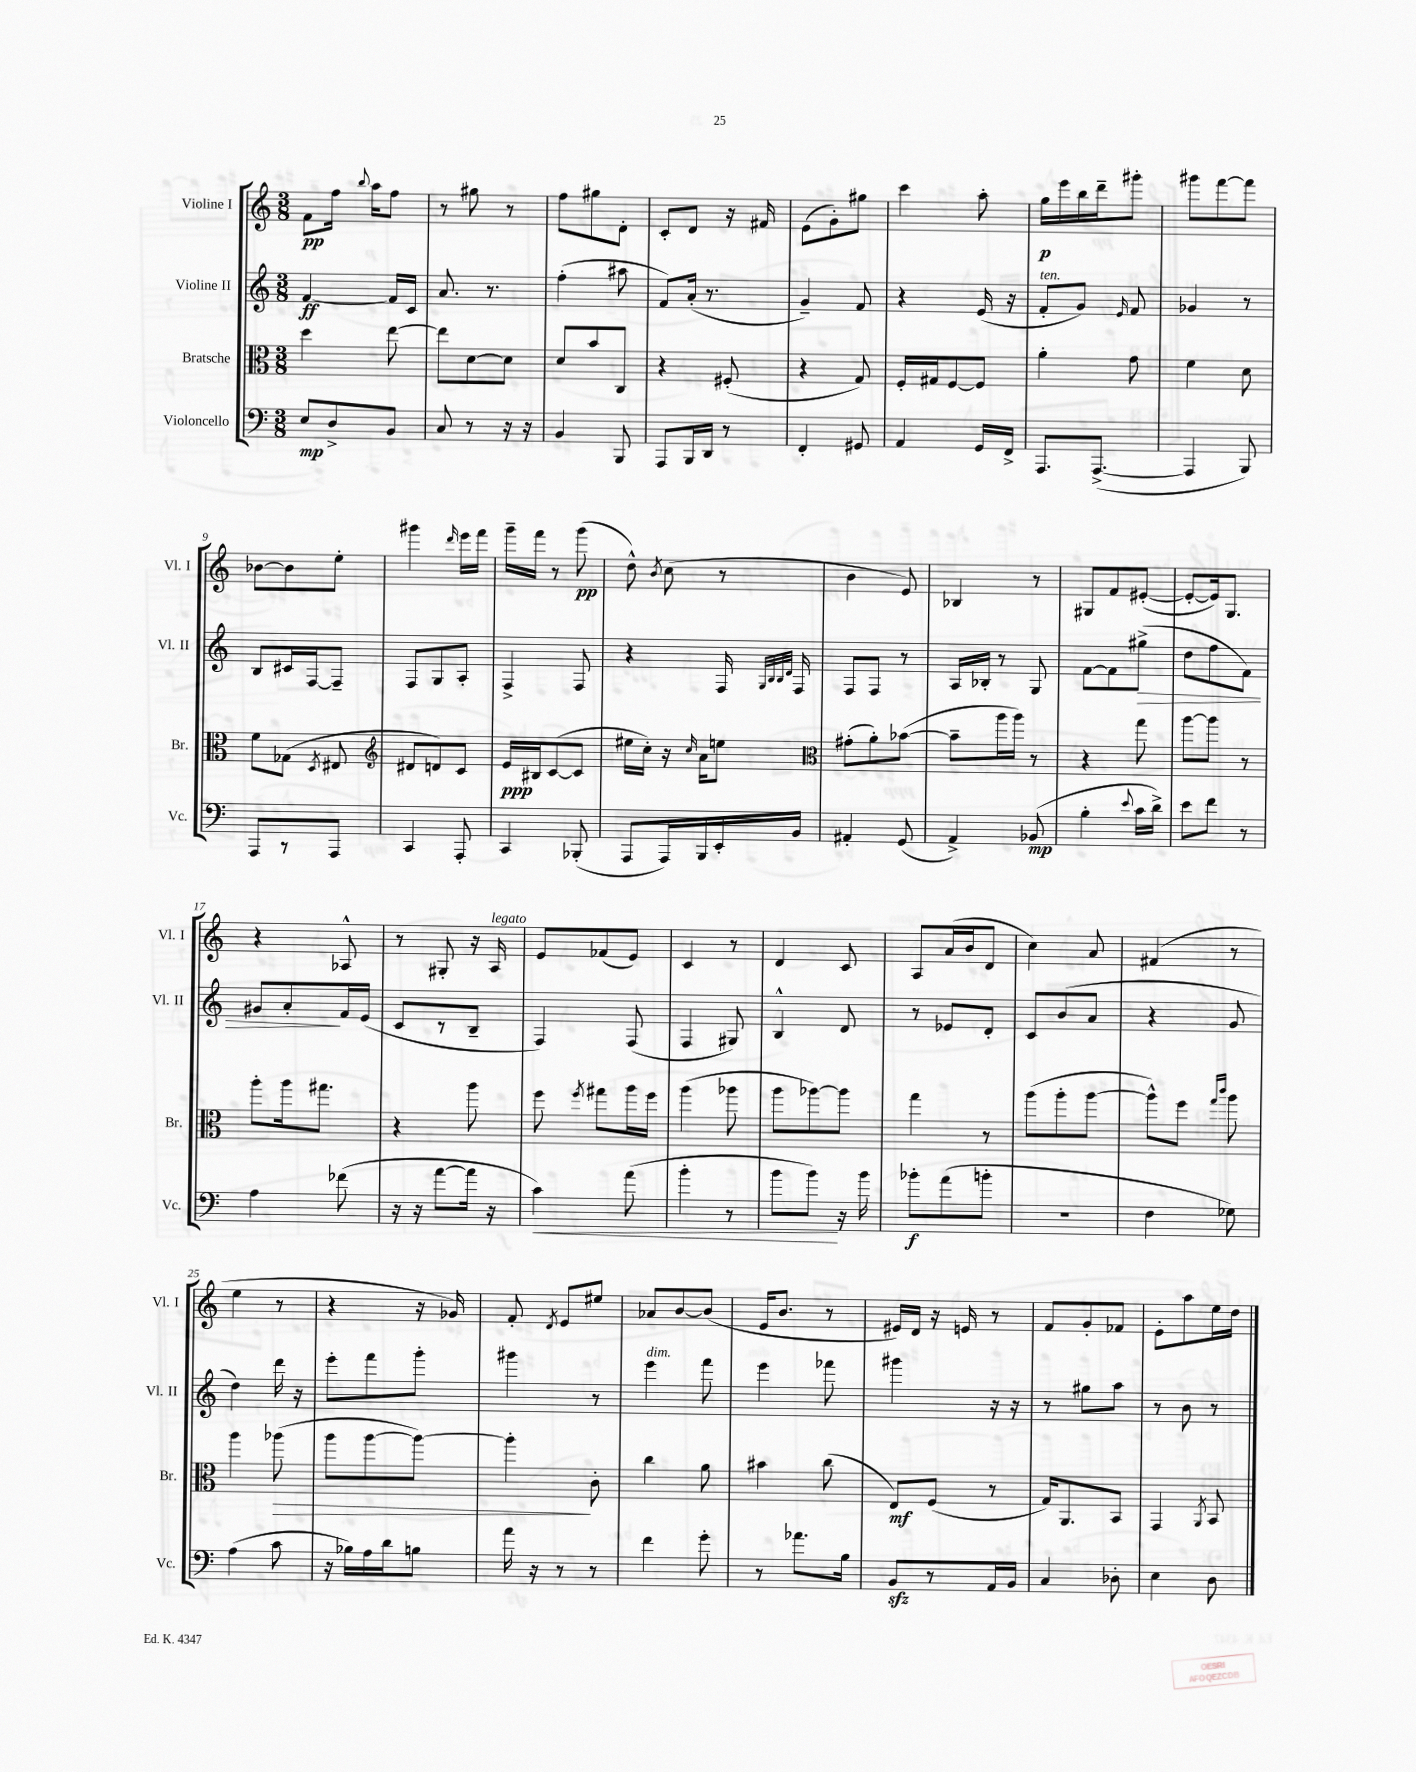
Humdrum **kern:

**kern	**dynam	**kern	**dynam	**kern	**dynam	**kern	**dynam
*part4	*part4	*part3	*part3	*part2	*part2	*part1	*part1
*staff4	*staff4	*staff3	*staff3	*staff2	*staff2	*staff1	*staff1
*I"Violoncello	*	*I"Bratsche	*	*I"Violine II	*	*I"Violine I	*
*I'Vc.	*	*I'Br.	*	*I'Vl. II	*	*I'Vl. I	*
*clefF4	*	*clefC3	*	*clefG2	*	*clefG2	*
*k[]	*	*k[]	*	*k[]	*	*k[]	*
*M3/8	*	*M3/8	*	*M3/8	*	*M3/8	*
=1	=1	=1	=1	=1	=1	=1	=1
8E/L	mp	4dd\	.	[4f/	ff	8f\L	pp
8D^/	.	.	.	.	.	16ff\Jk	.
.	.	.	.	.	.	8qqbb/	.
.	.	.	.	.	.	16aa\KL	.
8BB/J	.	[8ee\	.	16f/LL]	.	8ff\J	.
.	.	.	.	16c/JJ	.	.	.
=2	=2	=2	=2	=2	=2	=2	=2
8C/	.	8ee\L]	.	8.a/	.	8r	.
8r	.	[8d\	.	.	.	8gg#X\	.
.	.	.	.	8.r	.	.	.
16r	.	8d\J]	.	.	.	8r	.
16r	.	.	.	.	.	.	.
=3	=3	=3	=3	=3	=3	=3	=3
4BB/	.	8d/L	.	(4ff'\	.	8ff\L	.
.	.	8b/	.	.	.	8gg#X\	.
8BBB/	.	8C/J	.	8aa#X\	.	8d'\J	.
=4	=4	=4	=4	=4	=4	=4	=4
8AAA/L	.	4r	.	8f/L)	.	8c'/L	.
16BBB/L	.	.	.	(16a'/Jk	.	8d/J	.
16DD/JJ	.	.	.	8.r	.	.	.
8r	.	(8F#X'/	.	.	.	16r	.
.	.	.	.	.	.	16f#X/	.
=5	=5	=5	=5	=5	=5	=5	=5
4FF'/	.	4r	.	4g~/)	.	(8e\L	.
.	.	.	.	.	.	8g'\)	.
8GG#X/	.	8G/)	.	8f/	.	8gg#X\J	.
=6	=6	=6	=6	=6	=6	=6	=6
4AA/	.	16F'/LL	.	4r	.	4ccc\	.
.	.	16G#X/J	.	.	.	.	.
.	.	[8F/	.	.	.	.	.
16GG/LL	.	8F/J]	.	(16e/	.	8aa'\	.
16FF^/JJ	.	.	.	16r	.	.	.
=7	=7	=7	=7	=7	=7	=7	=7
!	!	!	!	!LO:TX:a:i:t=ten.	!	!	!
8.AAA/L	.	4a'\	.	8f'/L	.	16gg\LL	p
.	.	.	.	.	.	16eee\	.
.	.	.	.	8g/J)	.	16bb\	.
([8.AAA^/J	.	.	.	.	.	16ddd~\J	.
.	.	.	.	16qqe/	.	.	.
.	.	8g\	.	8f/	.	8ggg#X'\J	.
=8	=8	=8	=8	=8	=8	=8	=8
4AAA/]	.	4f\	.	4g-X/	.	8ggg#X\L	.
.	.	.	.	.	.	[8fff\	.
8BBB/)	.	8d\	.	8r	.	8fff\J]	.
!!LO:LB:g=z
=9	=9	=9	=9	=9	=9	=9	=9
8AAA/L	.	8f\L	.	8B/L	.	[8b-X\L	.
8r	.	(8G-X\J	.	16c#X/L	.	8b-\]	.
.	.	.	.	[16F/J	.	.	.
.	.	8qD/	.	.	.	.	.
8AAA/J	.	8E#X/	.	8F~/J]	.	8ee'\J	.
=10	=10	=10	=10	=10	=10	=10	=10
*	*	*clefG2	*	*	*	*	*
4CC/	.	8d#X/L	.	8F/L	.	4ggg#X\	.
.	.	8dn/)	.	8G/	.	.	.
.	.	.	.	.	.	16qqddd/	.
8AAA'/	.	8c/J	.	8A'/J	.	16eee\LL	.
.	.	.	.	.	.	16fff\JJ	.
=11	=11	=11	=11	=11	=11	=11	=11
4CC/	.	16e/LL	ppp	4F^/	.	16ggg~\LL	.
.	.	16B#X/J	.	.	.	16fff\JJ	.
.	.	([8c/	.	.	.	8r	.
(8BBB-X'/	.	8c/J]	.	8F/	.	(8ggg\	pp
=12	=12	=12	=12	=12	=12	=12	=12
8AAA/L	.	16ee#X\LL	.	4r	.	8dd^^\)	.
.	.	16cc'\JJ)	.	.	.	.	.
.	.	.	.	.	.	8qb/	.
16AAA/L)	.	16r	.	.	.	(8cc\	.
.	.	16qqcc/	.	.	.	.	.
16BBB/	.	16a\KL	.	.	.	.	.
16EE'/	.	8een\J	.	16F/	.	8r	.
.	.	.	.	32qqG/LLL	.	.	.
.	.	.	.	32qqB/	.	.	.
.	.	.	.	32qqB/	.	.	.
.	.	.	.	32qqd/JJJ	.	.	.
16BB/JJ	.	.	.	16F/	.	.	.
=13	=13	=13	=13	=13	=13	=13	=13
*	*	*clefC3	*	*	*	*	*
4AA#X'/	.	(8g#X'\L	.	8F/L	.	4b\	.
.	.	8a'\)	.	8F/J	.	.	.
(8GG/	.	([8b-X\J	.	8r	.	8e/)	.
=14	=14	=14	=14	=14	=14	=14	=14
4AA^/)	.	8b-~\L]	.	16A/LL	.	4B-X/	.
.	.	.	.	16B-X'/JJ	.	.	.
.	.	16aa\L	.	8r	.	.	.
.	.	16aa\JJ)	.	.	.	.	.
(8BB-X/	mp	8r	.	8G/	.	8r	.
=15	=15	=15	=15	=15	=15	=15	=15
4B'\	.	4r	.	[8f\L	.	8G#X/L	.
.	.	.	.	8f\]	.	8f/	.
8qqe/	.	.	.	.	.	.	.
!	!	!	!	!	!LO:HP:b	!	!
16c\LL	.	8gg\	.	(8gg#X^\J	>	([8e#X'/J	.
16d^\JJ)	.	.	.	.	.	.	.
=16	=16	=16	=16	=16	=16	=16	=16
8e\L	.	[8aa\L	.	8dd\L	.	8e#'/L_	.
8f\J	.	8aa\J]	.	8ff\	.	16e#/k])	.
.	.	.	.	.	.	8.G/J	.
8r	.	8r	.	8f\J)	.	.	.
!!LO:LB:g=z
=17	=17	=17	=17	=17	=17	=17	=17
4A\	.	8aa'\L	.	8g#X/L	.	4r	.
.	.	16aa\k	.	8a'/	.	.	.
.	.	8.gg#X\J	.	.	.	.	.
(8f-X\	.	.	.	16f/L	]	8A-X^^/	.
.	.	.	.	(16e/JJ	.	.	.
=18	=18	=18	=18	=18	=18	=18	=18
16r	.	4r	.	8c/L	.	8r	.
16r	.	.	.	.	.	.	.
[8a\L	.	.	.	8r	.	8G#X'/	.
16a\Jk]	.	8aa\	.	8B~/J	.	16r	.
!	!	!	!	!	!	!LO:TX:a:i:t=legato	!
16r	.	.	.	.	.	16A/	.
=19	=19	=19	=19	=19	=19	=19	=19
!	!LO:HP:b	!	!	!	!	!	!
4c\)	<	8ff\	.	4F/)	.	8e/L	.
.	.	8qff/	.	.	.	.	.
.	.	8gg#X\L	.	.	.	(8f-X/	.
(8a\	.	16aa\L	.	(8F/	.	8e/J)	.
.	.	16ff\JJ	.	.	.	.	.
=20	=20	=20	=20	=20	=20	=20	=20
4b'\	.	(4aa\	.	4F/	.	4c/	.
8r	.	8aa-X\	.	8G#X/)	.	8r	.
=21	=21	=21	=21	=21	=21	=21	=21
8b\L	.	8aa\L	.	4B^^/	.	4d/	.
8b\J)	.	[8aa-X\)	.	.	.	.	.
16r	[	8aa-\J]	.	8d/	.	8c/	.
16b\	.	.	.	.	.	.	.
=22	=22	=22	=22	=22	=22	=22	=22
8b-X'\L	f	4gg\	.	8r	.	8A/L	.
(8a\	.	.	.	8e-X/L	.	(16a/L	.
.	.	.	.	.	.	16b/J	.
8bn'\J	.	8r	.	8d'/J	.	8d/J	.
=23	=23	=23	=23	=23	=23	=23	=23
4.r	.	(8aa\L	.	8c/L	.	4cc\)	.
.	.	8aa'\	.	(8b/	.	.	.
.	.	[8aa\J	.	8a/J	.	8a/	.
=24	=24	=24	=24	=24	=24	=24	=24
4F\	.	8aa^^\L])	.	4r	.	(4f#X/	.
.	.	8ff\J	.	.	.	.	.
.	.	16qqgg/LL	.	.	.	.	.
.	.	16qqccc/JJ	.	.	.	.	.
8G-X\)	.	8aa\	.	8g/	.	8r	.
!!LO:LB:g=z
=25	=25	=25	=25	=25	=25	=25	=25
(4A\	.	4aa\	.	4dd\)	.	4ee\	.
!	!	!	!LO:HP:b	!	!	!	!
8c\	.	(8aa-X\	>	16ddd\	.	8r	.
.	.	.	.	16r	.	.	.
=26	=26	=26	=26	=26	=26	=26	=26
16r	.	8aa\L	.	8eee'\L	.	4r	.
16B-X\LL)	.	.	.	.	.	.	.
16A\	.	[8aa\	.	8fff\	.	.	.
16d\J	.	.	.	.	.	.	.
8Bn\J	.	8aa\J_)	.	8ggg'\J	.	16r	.
.	.	.	.	.	.	16g-X/)	.
=27	=27	=27	=27	=27	=27	=27	=27
16a\	.	4aa'\]	.	4ggg#X\	.	8f'/	.
16r	.	.	.	.	.	.	.
.	.	.	.	.	.	8qd/	.
8r	.	.	.	.	.	8e/L	.
8r	.	8c'\	]	8r	.	8ee#X/J	.
=28	=28	=28	=28	=28	=28	=28	=28
!	!	!	!	!LO:TX:a:i:t=dim.	!	!	!
4f\	.	4cc\	.	4eee\	.	8a-X/L	.
.	.	.	.	.	.	[8b/	.
8g'\	.	8a\	.	8fff\	.	(8b/J]	.
=29	=29	=29	=29	=29	=29	=29	=29
8r	.	4b#X\	.	4eee\	.	16e/KL	.
.	.	.	.	.	.	8.b/J	.
8.a-X\L	.	.	.	.	.	.	.
.	.	(8cc\	.	8fff-X\	.	8r	.
16B\Jk	.	.	.	.	.	.	.
=30	=30	=30	=30	=30	=30	=30	=30
8BBzz/L	.	8E/L)	mf	4ggg#X\	.	16e#X/LL)	.
.	.	.	.	.	.	16d/JJ	.
8r	.	(8F/J	.	.	.	16r	.
.	.	.	.	.	.	16en/	.
16AA/L	.	8r	.	16r	.	8r	.
16BB/JJ	.	.	.	16r	.	.	.
=31	=31	=31	=31	=31	=31	=31	=31
4C/	.	16G/KL)	.	8r	.	8f/L	.
.	.	8.AA/	.	.	.	.	.
.	.	.	.	8gg#X\L	.	8g'/	.
8D-X'\	.	8BB/J	.	8aa\J	.	8f-X/J	.
=32	=32	=32	=32	=32	=32	=32	=32
4E\	.	4GG/	.	8r	.	8e'\L	.
.	.	.	.	8b\	.	8aa\	.
.	.	8qAA/	.	.	.	.	.
8D\	.	8BB/	.	8r	.	16ee\L	.
.	.	.	.	.	.	16dd\JJ	.
==	==	==	==	==	==	==	==
*-	*-	*-	*-	*-	*-	*-	*-
